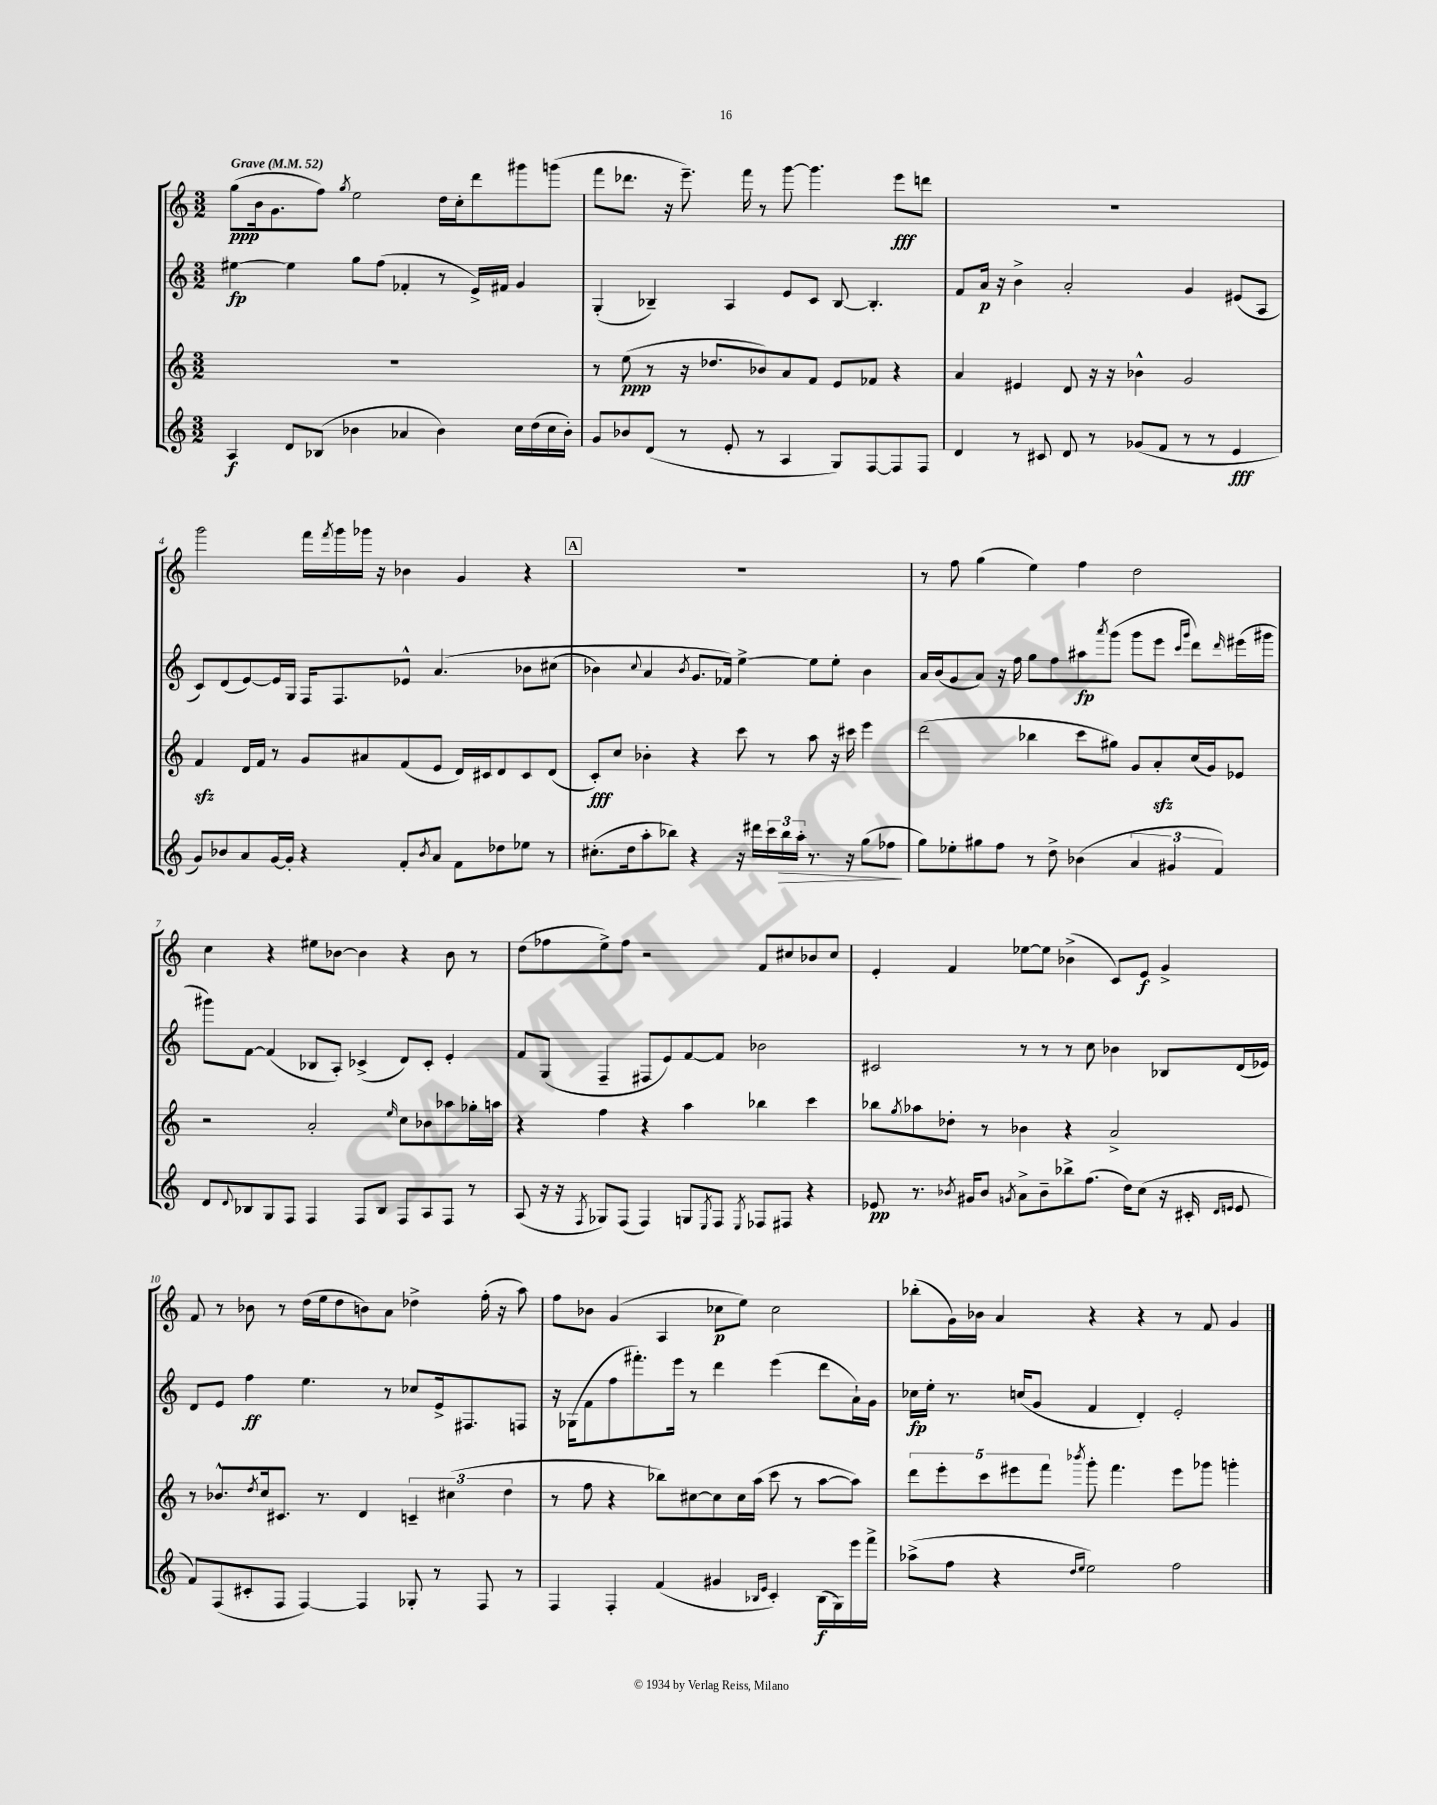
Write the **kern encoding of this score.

**kern	**dynam	**kern	**dynam	**kern	**dynam	**kern	**dynam
*part4	*part4	*part3	*part3	*part2	*part2	*part1	*part1
*staff4	*staff4	*staff3	*staff3	*staff2	*staff2	*staff1	*staff1
*clefG2	*	*clefG2	*	*clefG2	*	*clefG2	*
*k[]	*	*k[]	*	*k[]	*	*k[]	*
*M3/2	*	*M3/2	*	*M3/2	*	*M3/2	*
*MM52	*	*MM52	*	*MM52	*	*MM52	*
=1	=1	=1	=1	=1	=1	=1	=1
!	!	!	!	!	!	!LO:TX:a:B:t=Grave	!
4A/	f	1.r	.	[4ee#X\	fp	(8gg\L	ppp
.	.	.	.	.	.	16b\k	.
.	.	.	.	.	.	8.g\	.
8d/L	.	.	.	4ee#\]	.	.	.
(8B-X/J	.	.	.	.	.	8ff\J)	.
.	.	.	.	.	.	8qgg/	.
4b-X\	.	.	.	8gg\L	.	2ee\	.
.	.	.	.	(8ff\J	.	.	.
4a-X/	.	.	.	4f-X'/	.	.	.
4b-\)	.	.	.	8r	.	16dd\LL	.
.	.	.	.	.	.	16cc'\J	.
.	.	.	.	16e^/LL)	.	8ddd\	.
.	.	.	.	16f#X/JJ	.	.	.
16cc\LL	.	.	.	4g/	.	8ggg#X\	.
(16dd\	.	.	.	.	.	.	.
16cc\	.	.	.	.	.	(8gggn\J	.
16b-'\JJ)	.	.	.	.	.	.	.
=2	=2	=2	=2	=2	=2	=2	=2
8g/L	.	8r	.	(4G'/	.	8fff\L	.
8b-X/	.	(8ee\	ppp	.	.	8.ddd-X\J	.
(8d/J	.	8r	.	4B-X~/)	.	.	.
.	.	.	.	.	.	16r	.
8r	.	16r	.	.	.	8.eee~\)	.
.	.	8.dd-X/L	.	.	.	.	.
8e'/	.	.	.	4A/	.	.	.
.	.	.	.	.	.	16fff\	.
8r	.	8b-X/)	.	.	.	8r	.
4A/	.	8a/	.	8e/L	.	[8ggg\	.
.	.	8f/J	.	8c/J	.	4.ggg\]	.
8G/L)	.	8e/L	.	[8B-/	.	.	.
[8F/	.	8f-X/J	.	4.B-'/]	.	.	.
8F/]	.	4r	.	.	.	8eee\L	fff
8F/J	.	.	.	.	.	8dddn\J	.
=3	=3	=3	=3	=3	=3	=3	=3
4d/	.	4a/	.	8f/L	.	1.r	.
.	.	.	.	16a/Jk	p	.	.
.	.	.	.	16r	.	.	.
8r	.	4e#X/	.	4b^\	.	.	.
8c#X/	.	.	.	.	.	.	.
8d/	.	8d/	.	2a'/	.	.	.
8r	.	16r	.	.	.	.	.
.	.	16r	.	.	.	.	.
(8g-X/L	.	4b-X^^\	.	.	.	.	.
8f/J	.	.	.	.	.	.	.
8r	.	2g/	.	4g/	.	.	.
8r	.	.	.	.	.	.	.
4e/	fff	.	.	(8e#X/L	.	.	.
.	.	.	.	8A/J	.	.	.
!!LO:LB:g=z
=4	=4	=4	=4	=4	=4	=4	=4
8g/L)	.	4fzz/	.	8c/L)	.	2ggg\	.
8b-X/	.	.	.	(8d/	.	.	.
8a/	.	16d/LL	.	[8e/)	.	.	.
.	.	16f/JJ	.	.	.	.	.
[16g/L	.	8r	.	16e/L]	.	.	.
16g'/JJ]	.	.	.	16G/JJ	.	.	.
4r	.	8g/L	.	16F/KL	.	16fff\LL	.
.	.	.	.	.	.	8qfff/	.
.	.	.	.	8.F/	.	16ggg\	.
.	.	8a#X/	.	.	.	16ggg-X\JJ	.
.	.	.	.	.	.	16r	.
8f'/L	.	(8f/	.	8e-X^^/J	.	4b-X\	.
8qb-/	.	.	.	.	.	.	.
8a/J	.	8e/J	.	(4.a/	.	.	.
8f\L	.	16d/LL)	.	.	.	4g/	.
.	.	16c#X/J	.	.	.	.	.
8dd-X\	.	8d/	.	.	.	.	.
8ee-X\J	.	8c#/	.	8b-X\L	.	4r	.
8r	.	(8d/J	.	(8cc#X\J	.	.	.
!!LO:REH:place=s1:t=A
=5	=5	=5	=5	=5	=5	=5	=5
(8.cc#X'\L	.	8c'/L)	fff	4b-X\)	.	1.r	.
.	.	8cc/J	.	.	.	.	.
16dd\k	.	.	.	.	.	.	.
.	.	.	.	8qqcc/	.	.	.
8aa'\	.	4b-X'\	.	4a/	.	.	.
8bb-X\J)	.	.	.	.	.	.	.
.	.	.	.	8qb-/	.	.	.
4r	.	4r	.	8.g/L	.	.	.
.	.	.	.	16f-X/Jk)	.	.	.
16r	.	8ccc\	.	[4ee^\	.	.	.
16ddd#X\LL	.	.	.	.	.	.	.
24ccc\	.	8r	.	.	.	.	.
!	!LO:HP:b	!	!	!	!	!	!
24bb-\	>	.	.	.	.	.	.
24aa'\JJ	.	.	.	.	.	.	.
8.r	.	8aa\	.	8ee\L]	.	.	.
.	.	16r	.	8ee'\J	.	.	.
16r	.	16ccc#X\	.	.	.	.	.
(8gg\L	.	4eee\	.	4b-\	.	.	.
8ff-X\J	.	.	.	.	.	.	.
.	]	.	.	.	.	.	.
=6	=6	=6	=6	=6	=6	=6	=6
8gg\L)	.	(2ddd\	.	16a/LL	.	8r	.
.	.	.	.	(16b/J	.	.	.
8ee-X'\	.	.	.	8g/	.	8ff\	.
8gg#X\	.	.	.	8a/J)	.	(4gg\	.
8ff\J	.	.	.	16r	.	.	.
.	.	.	.	16ff\	.	.	.
8r	.	4bb-X\	.	8gg\L	.	4ee\)	.
8dd^\	.	.	.	8ff\	.	.	.
(4b-X\	.	8ccc\L	.	8aa#X\	fp	4ff\	.
.	.	.	.	8qaaa/	.	.	.
.	.	8gg#X\J)	.	(8ggg\J	.	.	.
6a/	.	8g/L	.	8ggg\L	.	2dd\	.
.	.	8azz'/	.	8eee\J	.	.	.
6g#X/	.	.	.	.	.	.	.
.	.	.	.	16qqccc/LL	.	.	.
.	.	.	.	16qqggg/JJ	.	.	.
.	.	(16cc/L	.	8ddd\L)	.	.	.
.	.	16g/J)	.	.	.	.	.
6f/)	.	.	.	.	.	.	.
.	.	.	.	16qqddd/	.	.	.
.	.	8e-X/J	.	(16eee#X\L	.	.	.
.	.	.	.	16ggg#X\JJ	.	.	.
!!LO:LB:g=z
=7	=7	=7	=7	=7	=7	=7	=7
8d/L	.	2r	.	8ggg#X\L)	.	4cc\	.
8qqd/	.	.	.	.	.	.	.
8B-X/	.	.	.	[8f\J	.	.	.
8G/	.	.	.	(4f/]	.	4r	.
8F/J	.	.	.	.	.	.	.
4F/	.	2a'/	.	8B-X/L	.	8ee#X\L	.
.	.	.	.	8A'/J)	.	[8b-X\J	.
8F/L	.	.	.	(4c-X^/	.	4b-\]	.
8B-/J	.	.	.	.	.	.	.
.	.	16qqee/	.	.	.	.	.
8F/L	.	8cc\L	.	8d/L)	.	4r	.
8A/	.	8b-X\	.	8c-'/J	.	.	.
8F/J	.	8aa-X\	.	4e'/	.	8b-\	.
8r	.	16gg-X'\L	.	.	.	8r	.
.	.	16aan\JJ	.	.	.	.	.
=8	=8	=8	=8	=8	=8	=8	=8
(8A/	.	4r	.	8f/L	.	(8dd\L	.
16r	.	.	.	(8G/J	.	8ff-X\	.
16r	.	.	.	.	.	.	.
8qF/	.	.	.	.	.	.	.
8G-X/L)	.	4ff\	.	4F~/	.	8ee^\)	.
(8F/J	.	.	.	.	.	8ff-\J	.
4F/)	.	4r	.	8F#X/L	.	2r	.
.	.	.	.	8e/)	.	.	.
8Gn/L	.	4aa\	.	[8f/	.	.	.
8qE/	.	.	.	.	.	.	.
8F/J	.	.	.	8f/J]	.	.	.
8qE/	.	.	.	.	.	.	.
8F-X/L	.	4bb-X\	.	2b-X\	.	8f/L	.
8F#X/J	.	.	.	.	.	8cc#X/	.
4r	.	4ccc\	.	.	.	8b-X/	.
.	.	.	.	.	.	8cc#/J	.
=9	=9	=9	=9	=9	=9	=9	=9
8e-X/	pp	8bb-X\L	.	2c#X/	.	4e'/	.
.	.	8qgg/	.	.	.	.	.
8.r	.	8aa-X\	.	.	.	.	.
.	.	8dd-X'\J	.	.	.	4f/	.
8qb-X/	.	.	.	.	.	.	.
16g#X/KL	.	.	.	.	.	.	.
8b-/J	.	8r	.	.	.	.	.
8qgn/	.	.	.	.	.	.	.
8a^\L	.	4b-X\	.	8r	.	[8ee-X\L	.
8b-~\	.	.	.	8r	.	8ee-\J]	.
8bb-X^\	.	4r	.	8r	.	(4b-X^\	.
(8.ff\J	.	.	.	8cc\	.	.	.
.	.	2a^/	.	4b-X\	.	8c/L)	.
16dd\KL)	.	.	.	.	.	.	.
(8cc\J	.	.	.	.	.	8e/J	f
16r	.	.	.	8B-X/L	.	4g^/	.
16c#X'/	.	.	.	.	.	.	.
16qqd/LL	.	.	.	.	.	.	.
16qqen/JJ	.	.	.	.	.	.	.
8e/	.	.	.	(16d/L	.	.	.
.	.	.	.	16e-X/JJ)	.	.	.
!!LO:LB:g=z
=10	=10	=10	=10	=10	=10	=10	=10
8f/L)	.	8r	.	8d/L	.	8f/	.
(8F/	.	8.b-X^^/L	.	8e/J	.	8r	.
8c#X'/	.	.	.	4ff\	ff	8b-X\	.
.	.	8qdd/	.	.	.	.	.
.	.	16cc/k	.	.	.	.	.
8F/J	.	8.c#X/J	.	.	.	8r	.
[4F/)	.	.	.	4.ee\	.	(16dd\LL	.
.	.	8.r	.	.	.	16ee\J	.
.	.	.	.	.	.	8dd\	.
4F/]	.	4d/	.	.	.	8bn\)	.
.	.	.	.	8r	.	8a\J	.
8G-X'/	.	6cn~/	.	8cc-X/L	.	4dd-X^\	.
8r	.	.	.	16e^/k	.	.	.
.	.	(6cc#X\	.	.	.	.	.
.	.	.	.	8.F#X/	.	.	.
8F/	.	.	.	.	.	(16ff'\	.
.	.	.	.	.	.	16r	.
.	.	6dd\	.	.	.	.	.
8r	.	.	.	8Fn/J	.	8aa\)	.
=11	=11	=11	=11	=11	=11	=11	=11
4F/	.	8r	.	16r	.	8ff\L	.
.	.	.	.	(16G-X\KL	.	.	.
.	.	8ff\	.	8f\	.	8b-X\J	.
4F'/	.	4r	.	8ff\	.	(4g/	.
.	.	.	.	8.fff#X'\)	.	.	.
(4f/	.	8bb-X\L)	.	.	.	4A/	.
.	.	.	.	16eee\Jk	.	.	.
.	.	[8cc#X\	.	8r	.	.	.
4g#X/	.	8cc#\]	.	4ddd\	.	8cc-X\L	p
.	.	16cc#\L	.	.	.	8ee\J)	.
.	.	(16aa\JJ	.	.	.	.	.
16qqB-X/LL	.	.	.	.	.	.	.
16qqe/JJ	.	.	.	.	.	.	.
4c'/)	.	8ccc\	.	(4eee\	.	2cc-\	.
.	.	8r	.	.	.	.	.
(16B-\LL	f	[8aa\L	.	8ddd\L	.	.	.
16G\)	.	.	.	.	.	.	.
16eee\	.	8aa\J])	.	16a`\L)	.	.	.
16fff^\JJ	.	.	.	16g\JJ	.	.	.
=12	=12	=12	=12	=12	=12	=12	=12
(8aa-X^\L	.	10ddd\L	.	16cc-X\LL	fp	(8bb-X'\L	.
.	.	.	.	16ee'\JJ	.	.	.
.	.	10eee'\	.	.	.	.	.
8ff\J	.	.	.	8.r	.	16g\L)	.
.	.	.	.	.	.	16b-X\JJ	.
.	.	10ccc\	.	.	.	.	.
4r	.	.	.	.	.	4a/	.
.	.	10eee#X\	.	.	.	.	.
.	.	.	.	(16ccn/KL	.	.	.
.	.	.	.	8g/J	.	.	.
.	.	10fff\J	.	.	.	.	.
16qqdd/LL	.	.	.	.	.	.	.
16qqee/JJ	.	8qbbb-X/	.	.	.	.	.
2ee\)	.	8ggg'\	.	4f/	.	4r	.
.	.	4.fff\	.	.	.	.	.
.	.	.	.	4d'/)	.	4r	.
2ff\	.	8eee#\L	.	2e'/	.	8r	.
.	.	8ggg-X\J	.	.	.	8f/	.
.	.	4gggn'\	.	.	.	4g/	.
==	==	==	==	==	==	==	==
*-	*-	*-	*-	*-	*-	*-	*-
